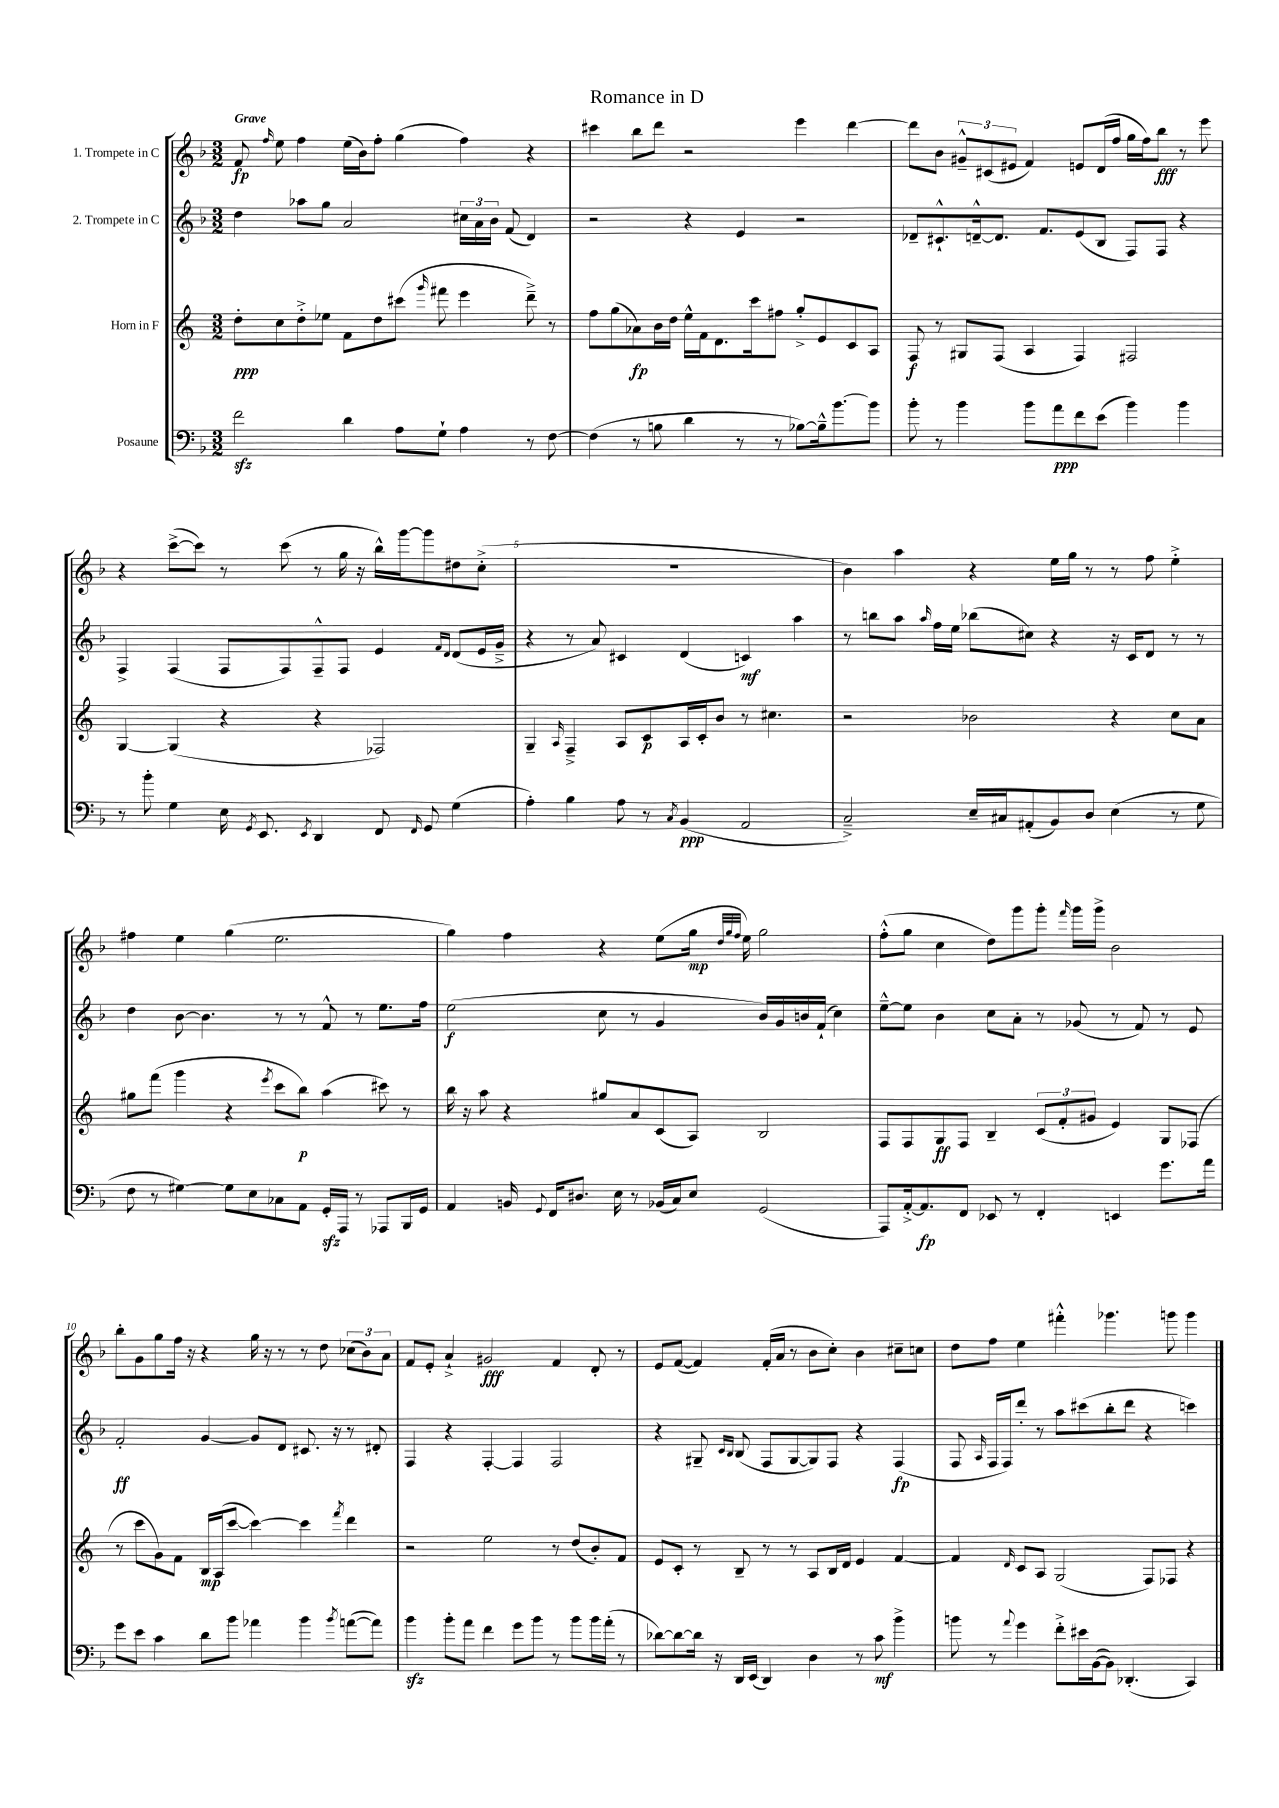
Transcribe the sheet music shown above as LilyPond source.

\header { title = "Romance in D" }
<<
\new StaffGroup <<
\new Staff = "s0" \with { instrumentName = "1. Trompete in C" } {
    \clef treble \key f \major \numericTimeSignature \time 3/2 \tempo "Grave"
    \autoBeamOff f'8\fp \grace { f''16 } e''8 f''4 e''16[( bes'16) f''8]-. g''4( f''4) r4 |
    cis'''4 bes''8[ d'''8] r2 e'''4 d'''4~ |
    d'''8[ bes'8] \tuplet 3/2 { gis'8[---^ cis'8( eis'8] } f'4) e'8[ d'16( f''16] g''16[ f''16) bes''8]\fff r8 e'''8 |
    r4 c'''8[~->( c'''8]) r8 c'''8( r8 g''16 r16 bes''16[-^) g'''16~ g'''8 dis''8 c''8]-.->( |
    R1. |
    bes'4) a''4 r4 e''16[ g''16] r8 r8 f''8 e''4-.-> |
    fis''4 e''4 g''4( e''2. |
    g''4) f''4 r4 e''8[( g''16]\mp \grace { d''32[ g''32 f''32] } e''16) g''2 |
    f''8[-.-^( g''8] c''4 d''8[) g'''8 g'''8]-. \grace { f'''16 } g'''16[ g'''16]-> bes'2 |
    bes''8[-. g'8 g''8 f''16] r16 r4 g''16 r16 r8 r8 d''8 \tuplet 3/2 { ces''8[( bes'8) a'8] } |
    f'8[ e'8]-. a'4-!-> gis'2\fff f'4 d'8-. r8 |
    e'8[ f'8]~( f'4) f'16[-.( a'16] r8 bes'8[ c''8]-.) bes'4 cis''8[-- c''8] |
    d''8[ f''8] e''4 fis'''4-.-^ ges'''4. g'''8 g'''4 \bar "|." |
}
\new Staff = "s1" \with { instrumentName = "2. Trompete in C" } {
    \clef treble \key f \major \numericTimeSignature \time 3/2
    \autoBeamOff d''4 aes''8[ g''8] a'2 \tuplet 3/2 { cis''16[ a'16 bes'16] } f'8( d'4) |
    r2 r4 e'4 r2 |
    des'8[-- cis'8.-!-^ d'16~---^ d'8.] f'8.[ e'8( bes8] f8[) f8] r4 |
    f4-> f4( f8[ f8) f8---^ f8] e'4 \grace { f'16[ d'16] } d'8[( e'16 g'16]---> |
    r4 r8 a'8) cis'4 d'4( c'4\mf) a''4 |
    r8 b''8[ a''8] \grace { a''16 } f''16[ e''16] bes''8[( cis''8]) r4 r16 c'16[ d'8] r8 r8 |
    d''4 bes'8~ bes'4. r8 r8 f'8-^ r8 e''8.[ f''16] |
    e''2\f( c''8 r8 g'4 bes'16[) g'16 b'16 f'16]-!( c''4) |
    e''8[~---^ e''8] bes'4 c''8[ a'8]-. r8 ges'8( r8 f'8) r8 e'8 |
    f'2-.\ff g'4~ g'8[ d'8] cis'8. r16 r8 dis'8-. |
    f4 r4 f4~-. f4 f2 |
    r4 gis8-- \grace { c'16[ bes16] } bes8( f8[ gis8~ gis8) f8] r4 f4\fp( |
    f8 \grace { a16 } f16[ f16) d'''8]-. r8 a''8[ cis'''8( bes''8-. d'''8] r4 c'''4) \bar "|." |
}
\new Staff = "s2" \with { instrumentName = "Horn in F" } {
    \clef treble \key c \major \numericTimeSignature \time 3/2
    \autoBeamOff d''8[-.\ppp c''8 d''8-.-> ees''8] f'8[ d''8 cis'''8]( \grace { g'''16 } fis'''8 e'''4 d'''8--->) r8 |
    f''8[ g''8( aes'8\fp) b'16 d''16] e''16[-^ f'16 d'8. c'''16 fis''8] g''8[-.-> e'8 c'8 a8] |
    f8\f r8 gis8[ f8]( a4 f4) fis2 |
    g4~ g4( r4 r4 fes2) |
    g4-- \grace { a16 } f4---> a8[ c'8\p a16 c'16-. b'8] r8 cis''4. |
    r2 bes'2 r4 c''8[ a'8] |
    gis''8[ f'''8]( g'''4 r4 \acciaccatura { e'''8 } c'''8[ b''8]\p) a''4( cis'''8) r8 |
    b''16 r16 a''8 r4 gis''8[ a'8 c'8( a8]) b2 |
    f8[ f8 g8\ff f8] b4-- \tuplet 3/2 { c'8[( f'8-. gis'8] } e'4) g8[ fes8]( |
    r8 c'''8[ g'8) f'8] b16[\mp a16( c'''8]~ c'''4~) c'''4 \acciaccatura { f'''8 } d'''4 |
    r2 e''2 r8 d''8[( b'8-.) f'8] |
    e'8[ c'8]-. r8 b8-- r8 r8 a8[ b16 d'16] e'4 f'4~ |
    f'4 \grace { d'16 } c'8[ a8] g2( f8[) fes8] r4 \bar "|." |
}
\new Staff = "s3" \with { instrumentName = "Posaune" } {
    \clef bass \key f \major \numericTimeSignature \time 3/2
    \autoBeamOff f'2\sfz d'4 a8[ g8]-! a4 r8 f8~ |
    f4( r8 b8 d'4 r8 r8 bes8[~) bes16---^ bes'8.~ bes'8] |
    bes'8-. r8 bes'4 bes'8[ a'8\ppp f'8 e'8]( bes'4) bes'4 |
    r8 bes'8-. g4 e16 \acciaccatura { g,8 } e,8. \acciaccatura { e,8 } d,4 f,8 \grace { f,16 } g,8 g4( |
    a4-.) bes4 a8 r8 \acciaccatura { c8 } bes,4\ppp( a,2 |
    c2--->) e16[-- cis16 ais,8-.( bes,8) d8] e4( r8 g8 |
    f8 r8 gis4~) gis8[ e8 ces8 a,8] g,16[-.\sfz a,,16] r8 aes,,8[ bes,,16 g,16] |
    a,4 b,16 \appoggiatura { g,8 } f,16[ dis8.] e16 r8 bes,16[( c16) e8] g,2( |
    a,,8[) a,16~-.-> a,8.\fp f,8] ees,8 r8 f,4-. e,4 g'8.[ a'16] |
    g'8[ e'8] c'4 d'8[ bes'8] aes'4 bes'4 \acciaccatura { bes'8 } a'8[~( a'8]) |
    bes'4\sfz bes'8[-. a'8] f'4 g'8[ bes'8] r8 bes'8[ bes'16 a'16]-.( r8 |
    des'8[~) des'8~ des'16] r16 d,16[ e,16]( d,4) d4 r8 c'8\mf bes'4-> |
    b'8 r8 \appoggiatura { a'8 } g'4 f'8[-.-> eis'16 bes,16~( bes,8]) des,4.-.( c,4) \bar "|." |
}
>>
>>
\layout { \context { \Score \override BarNumber.break-visibility = ##(#f #t #t) barNumberVisibility = #(every-nth-bar-number-visible 5) } }
